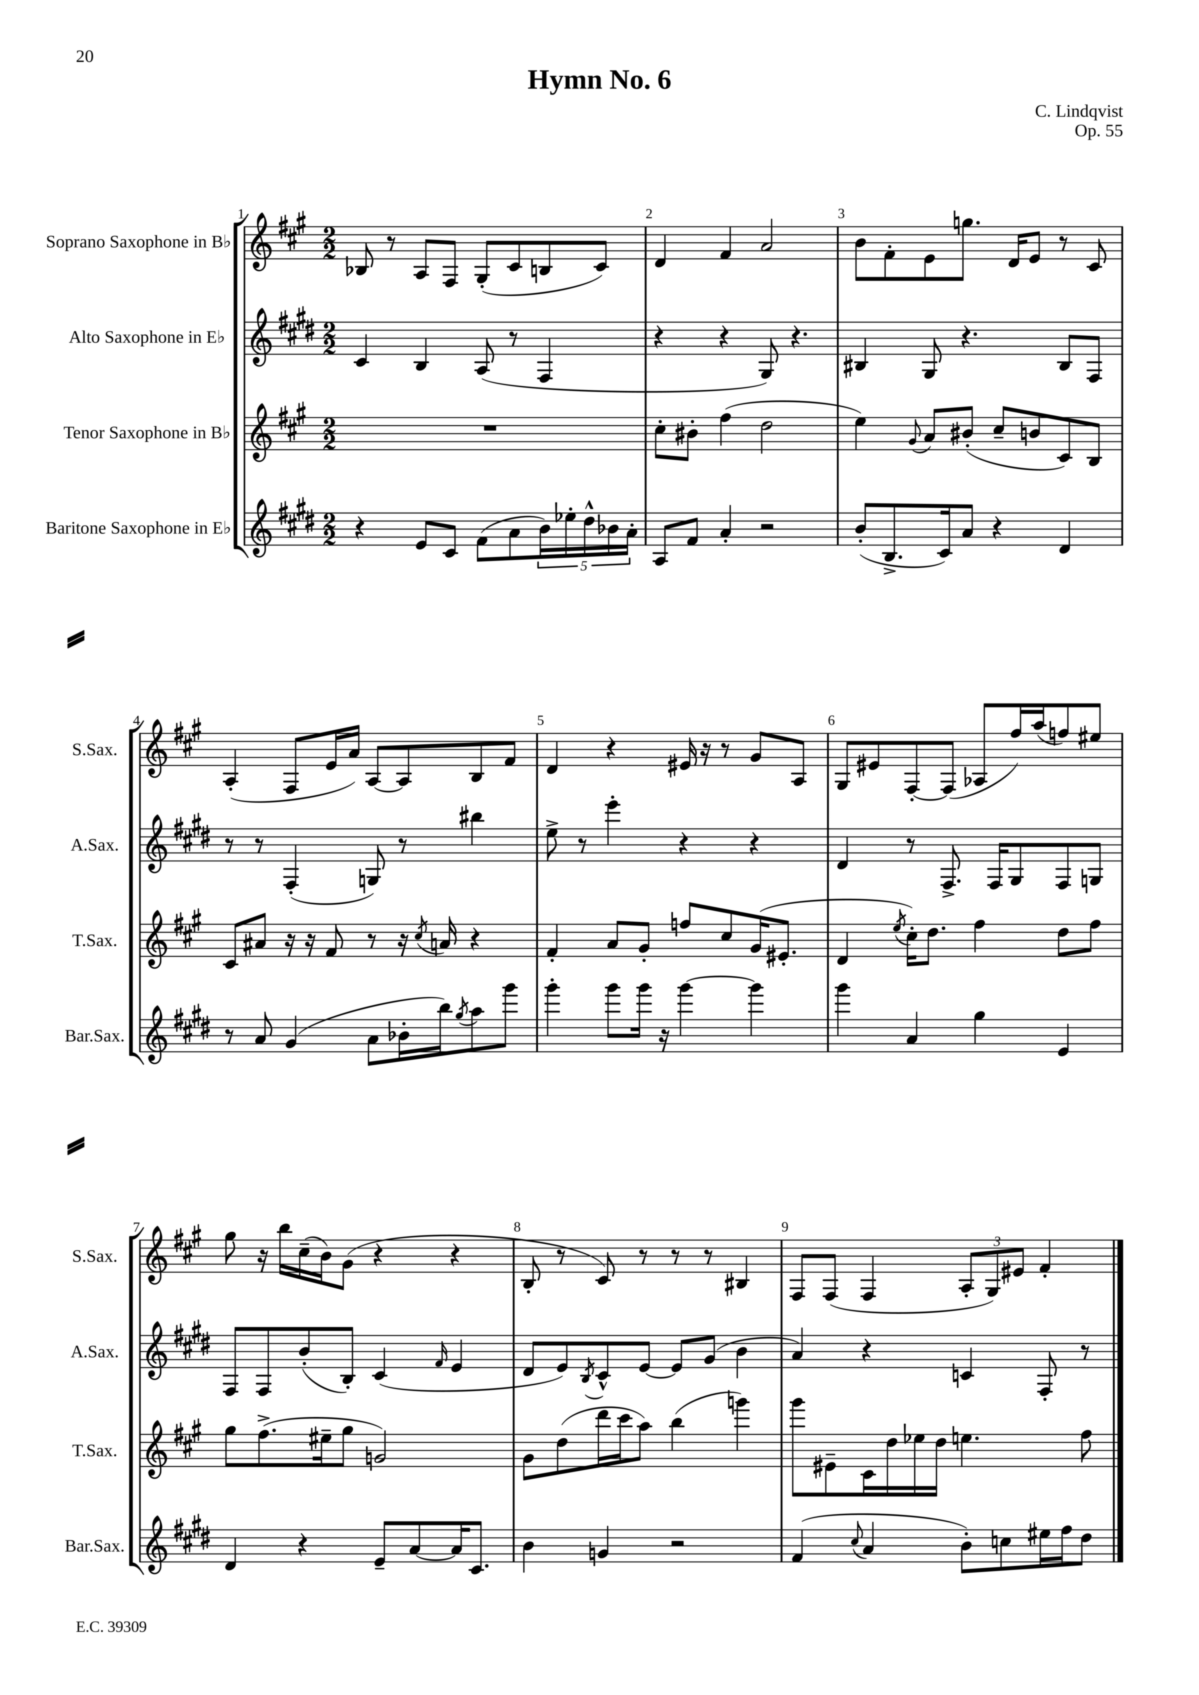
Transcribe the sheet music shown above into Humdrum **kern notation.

**kern	**kern	**kern	**kern
*staff4	*staff3	*staff2	*staff1
*clefG2	*clefG2	*clefG2	*clefG2
*k[f#c#g#d#]	*k[f#c#g#]	*k[f#c#g#d#]	*k[f#c#g#]
*M2/2	*M2/2	*M2/2	*M2/2
4r	1r	4c#/	8B-/
.	.	.	8r
8e/L	.	4B/	8A/L
8c#/J	.	.	8F#/J
(8f#\L	.	(8A/	(8G#'/L
8a\	.	8r	8c#/
20b\L)	.	4F#/	8B/
20ee-'\	.	.	.
20dd#^^\	.	.	.
.	.	.	8c#/J)
20b-\	.	.	.
20a'\JJ	.	.	.
=	=	=	=
8A/L	8cc#'\L	4r	4d/
8f#/J	8b#'\J	.	.
4a'/	(4ff#\	4r	4f#/
2r	2dd\	8G#/)	2a/
.	.	4.r	.
=	=	=	=
(8b'/L	4ee\)	4B#/	8b\L
8.B^/	.	.	8f#'\
.	8qqg#/	.	.
.	8a/L	8G#/	8e\
16c#/k)	.	.	.
8a/J	(8b#'/J	4.r	8.gg\J
4r	8cc#~/L	.	.
.	.	.	16d/LK
.	8b/	.	8e/J
4d#/	8c#/)	8B#/L	8r
.	8B/J	8F#/J	8c#/
=	=	=	=
8r	8c#/L	8r	(4A'/
8a/	8a#/J	8r	.
(4g#/	16r	(4F#'/	8F#/L
.	16r	.	.
.	8f#/	.	16e/L
.	.	.	16a/JJ)
8a\L	8r	8G/)	[8A/L
16b-'\L	16r	8r	8A/]
.	8qcc#/	.	.
16bb\J)	16a/	.	.
8qgg#/	.	.	.
8aa\	4r	4bb#\	8B/
8ggg#\J	.	.	8f#/J
=	=	=	=
4ggg#'\	4f#'/	8ee^\	4d/
.	.	8r	.
8ggg#\L	8a/L	4eee'\	4r
16ggg#\Jk	8g#'/J	.	.
16r	.	.	.
[4ggg#\	8ff/L	4r	16e#/
.	.	.	16r
.	8cc#/	.	8r
4ggg#\]	(16g#/K	4r	8g#/L
.	8.e#'/J	.	.
.	.	.	8A/J
=	=	=	=
4ggg#\	4d/	4d#/	8G#/L
.	.	.	8e#/
.	8qee/	.	.
4a/	16cc#'\LK)	8r	[8F#'/
.	8.dd\J	.	.
.	.	8.F#^/	(8F#/]J
4gg#\	4ff#\	.	8A-/L
.	.	16F#/LK	.
.	.	8G#/	16ff#/L)
.	.	.	(16aa/J
4e/	8dd\L	8F#/	8ff/)
.	8ff#\J	8G/J	8ee#/J
=	=	=	=
4d#/	8gg#\L	8F#/L	8gg#\
.	(8.ff#^\	8F#/	16r
.	.	.	16bb\LL
4r	.	(8b'/	(16cc#~\
.	16ee#~\k	.	16b\J)
.	8gg#\J	8B'/J)	(8g#\J
8e~/L	2g/)	(4c#/	4r
[8a/	.	.	.
.	.	16qqf#/	.
16a/]K	.	4e/	4r
8.c#/J	.	.	.
=	=	=	=
4b\	8g#\L	8d#/L	8B'/
.	(8dd\	8e/)	8r
.	.	8qB/	.
4g/	16ddd\L	8c#^^/	8c#/)
.	16ccc#\J	.	.
.	8aa\J)	[8e/J	8r
2r	(4bb\	8e/]L	8r
.	.	(8g#/J	8r
.	4ggg\)	4b\	4B#/
=	=	=	=
(4f#/	8ggg#\L	4a/)	8F#/L
.	8e#~\	.	(8F#/J
8qqcc#/	.	.	.
4a/	16c#\L	4r	4F#/
.	16dd\	.	.
.	16ee-\	.	.
.	16dd\JJ	.	.
8b'\L)	4.ee\	4c/	12A'/L
.	.	.	12G#/)
8cc\	.	.	.
.	.	.	12e#/J
16ee#\L	.	8F#'/	4f#'/
16ff#\J	.	.	.
8dd#\J	8ff#\	8r	.
==	==	==	==
*-	*-	*-	*-
